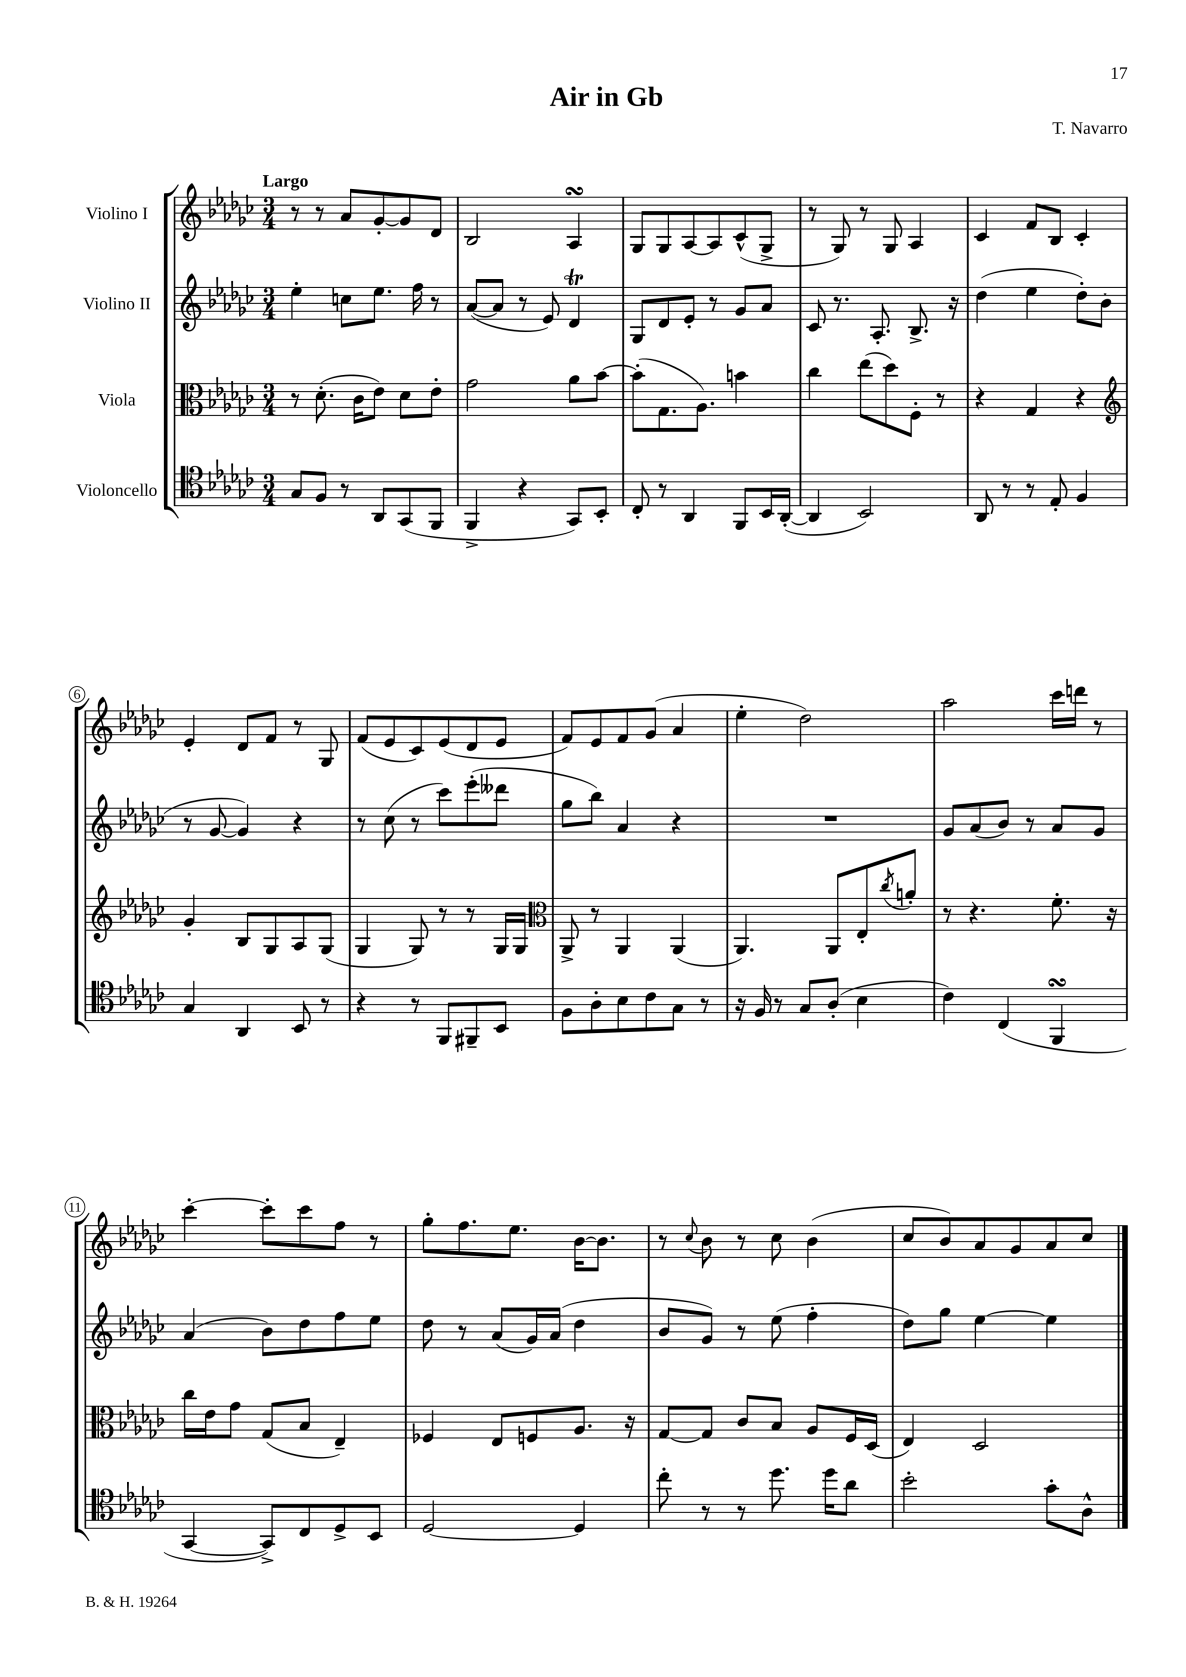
\header { title = "Air in Gb" composer = "T. Navarro" }
<<
\new StaffGroup <<
\new Staff = "s0" \with { instrumentName = "Violino I" } {
    \clef treble \key ges \major \numericTimeSignature \time 3/4 \tempo "Largo"
    r8 r8 aes'8 ges'8~-. ges'8 des'8 |
    bes2 aes4\turn |
    ges8 ges8 aes8~ aes8 ces'8-^( ges8-> |
    r8 ges8) r8 ges8 aes4 |
    ces'4 f'8 bes8 ces'4-. |
    ees'4-. des'8 f'8 r8 ges8 |
    f'8( ees'8 ces'8) ees'8( des'8 ees'8 |
    f'8) ees'8 f'8 ges'8( aes'4 |
    ees''4-. des''2) |
    aes''2 ces'''16 d'''16 r8 |
    ces'''4~-. ces'''8-. ces'''8 f''8 r8 |
    ges''8-. f''8. ees''8. bes'16~ bes'8. |
    r8 \appoggiatura { ces''8 } bes'8 r8 ces''8 bes'4( |
    ces''8 bes'8) aes'8 ges'8 aes'8 ces''8 \bar "|." |
}
\new Staff = "s1" \with { instrumentName = "Violino II" } {
    \clef treble \key ges \major \numericTimeSignature \time 3/4
    ees''4-. c''8 ees''8. f''16 r8 |
    aes'8~( aes'8 r8 ees'8) des'4\trill |
    ges8 des'8 ees'8-. r8 ges'8 aes'8 |
    ces'8 r8. aes8.-. bes8.-> r16 |
    des''4( ees''4 des''8-.) bes'8( |
    r8 ges'8~ ges'4) r4 |
    r8 ces''8( r8 ces'''8) ees'''8-.( deses'''8 |
    ges''8 bes''8) aes'4 r4 |
    R2. |
    ges'8 aes'8( bes'8) r8 aes'8 ges'8 |
    aes'4( bes'8) des''8 f''8 ees''8 |
    des''8 r8 aes'8( ges'16) aes'16( des''4 |
    bes'8 ges'8) r8 ees''8( f''4-. |
    des''8) ges''8 ees''4~ ees''4 \bar "|." |
}
\new Staff = "s2" \with { instrumentName = "Viola" } {
    \clef alto \key ges \major \numericTimeSignature \time 3/4
    r8 des'8.-.( ces'16 ees'8) des'8 ees'8-. |
    ges'2 aes'8 bes'8~ |
    bes'8-.( ges8. aes8.) b'4 |
    ces''4 ees''8( des''8) f8-. r8 |
    r4 ges4 r4 |
    \clef treble ges'4-. bes8 ges8 aes8 ges8( |
    ges4 ges8) r8 r8 ges16 ges16 |
    \clef alto aes,8-> r8 aes,4 aes,4( |
    aes,4.) aes,8 ees8-. \acciaccatura { ces''8 } a'8-. |
    r8 r4. f'8.-. r16 |
    ces''16 ees'16 ges'8 ges8( bes8 ees4--) |
    fes4 ees8 f8 aes8. r16 |
    ges8~ ges8 ces'8 bes8 aes8 f16 des16( |
    ees4) des2 \bar "|." |
}
\new Staff = "s3" \with { instrumentName = "Violoncello" } {
    \clef tenor \key ges \major \numericTimeSignature \time 3/4
    ges8 f8 r8 aes,8 ges,8( f,8 |
    f,4-> r4 ges,8) bes,8-. |
    ces8-. r8 aes,4 f,8 bes,16 aes,16~-.( |
    aes,4 bes,2) |
    aes,8 r8 r8 ees8-. f4 |
    ges4 aes,4 bes,8 r8 |
    r4 r8 f,8 fis,8-- bes,8 |
    f8 aes8-. bes8 ces'8 ges8 r8 |
    r16 f16 r8 ges8 aes8-.( bes4 |
    ces'4) ces4( f,4\turn |
    ges,4~ ges,8->) ces8 des8-> bes,8 |
    des2~ des4 |
    ces''8-. r8 r8 des''8. des''16 aes'8 |
    bes'2-. ges'8-. aes8-^ \bar "|." |
}
>>
>>
\layout { \context { \Score \override BarNumber.stencil = #(make-stencil-circler 0.1 0.3 ly:text-interface::print) } }
